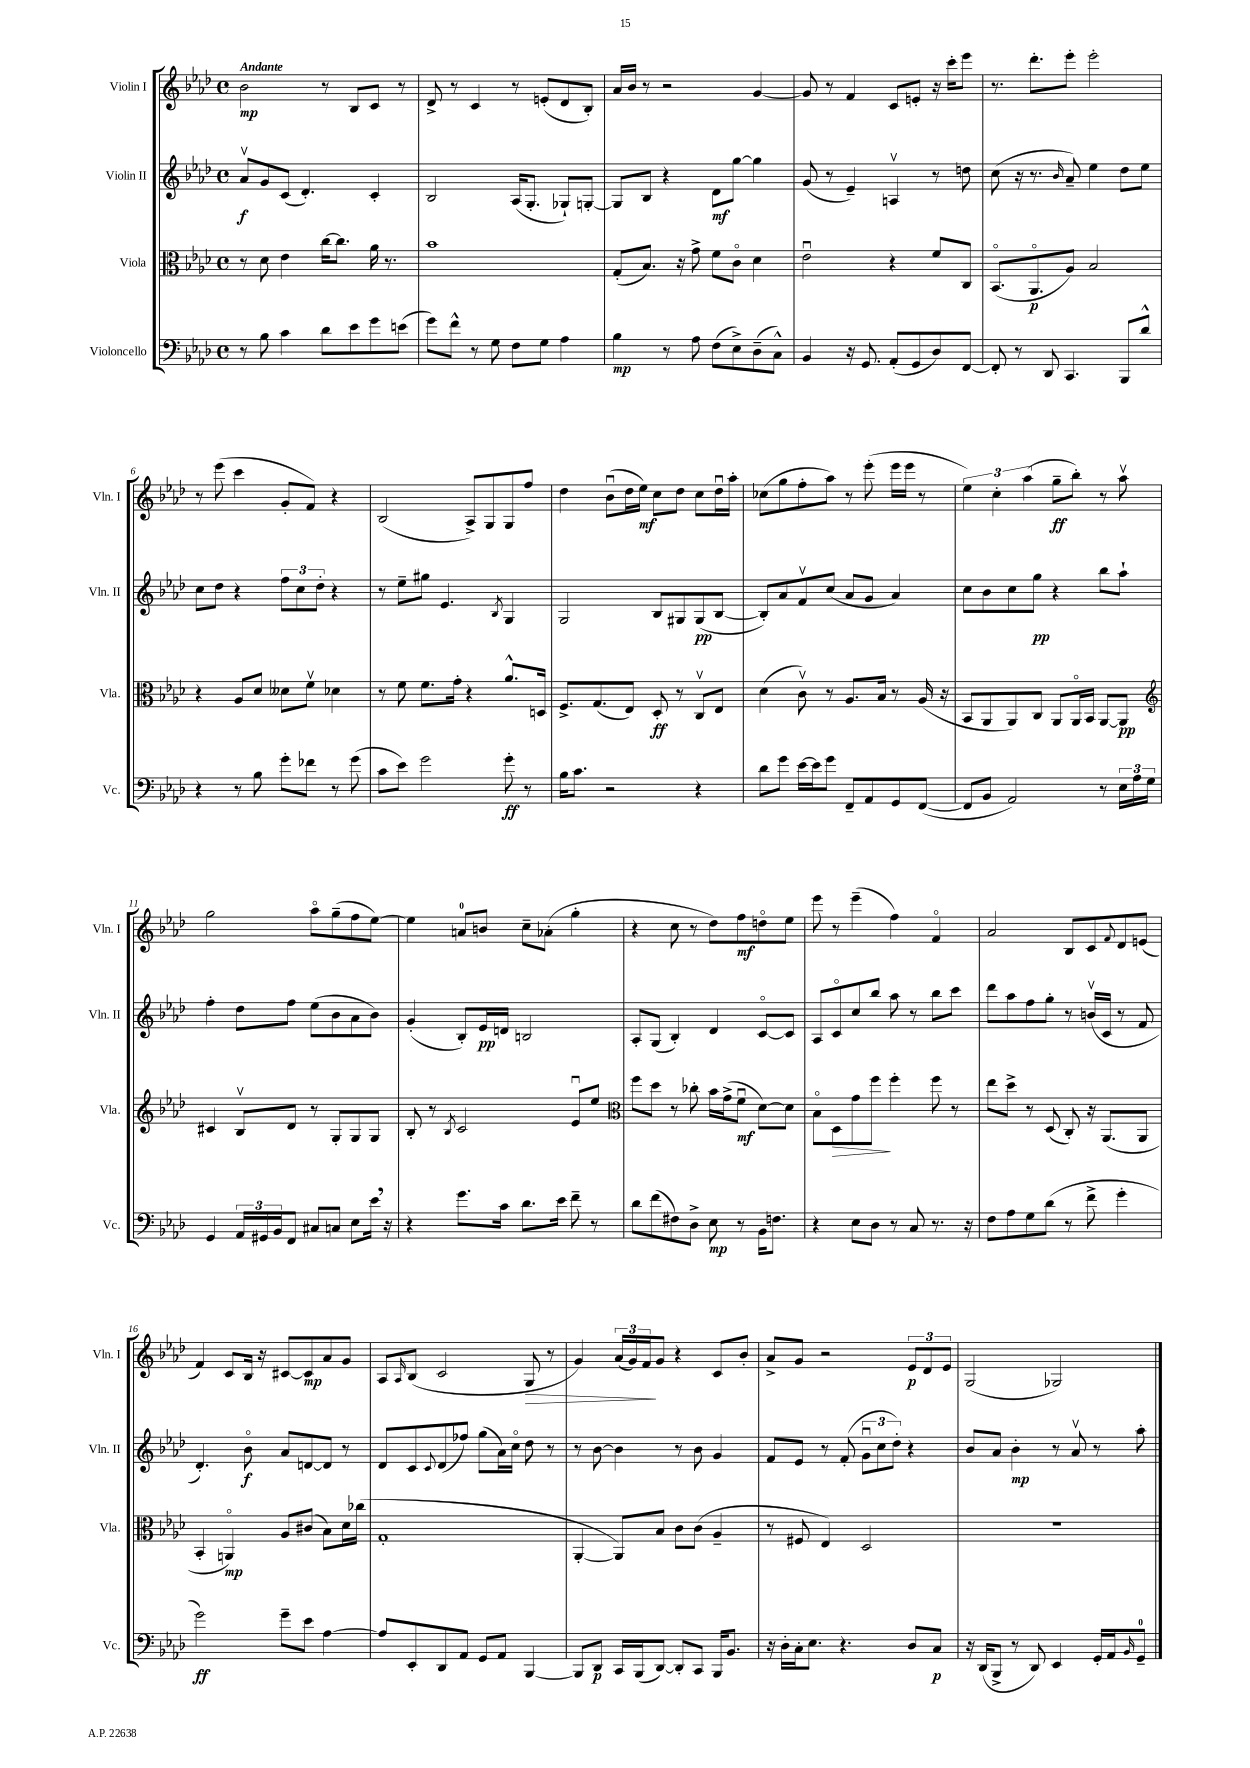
<<
\new StaffGroup <<
\new Staff = "s0" \with { instrumentName = "Violin I" shortInstrumentName = "Vln. I" } {
    \clef treble \key aes \major \defaultTimeSignature \time 4/4 \tempo "Andante"
    bes'2\mp r8 bes8 c'8 r8 |
    des'8-> r8 c'4 r8 e'8-.( des'8 bes8-.) |
    aes'16 bes'16 r8 r2 g'4~ |
    g'8 r8 f'4 c'8 e'8-. r16 c'''16-. ees'''8 |
    r8. des'''8.-. ees'''8-. ees'''2-. |
    r8 ees'''8( c'''4 g'8-. f'8) r4 |
    bes2( aes8->) g8 g8 f''8 |
    des''4 bes'8\downbow( des''16 ees''16\mf) c''8 des''8 c''8 des''16\downbow aes''16-. |
    ces''8( g''8 f''8-. aes''8) r8 ees'''8-.( ees'''16 ees'''16 r8 |
    \tuplet 3/2 { ees''4) c''4-. aes''4( } g''8--\ff bes''8-.) r8 aes''8\upbow |
    g''2 aes''8\flageolet g''8--( f''8 ees''8~) |
    ees''4 a'8-0 b'8 c''8-- aes'8-.( g''4-. |
    r4 c''8 r8 des''8) f''8\mf d''8\flageolet ees''8 |
    ees'''8 r8 ees'''4--( f''4) f'4\flageolet |
    aes'2 bes8 c'8 \appoggiatura { f'8 } des'8 e'8( |
    f'4) c'8 bes16 r16 cis'8~ cis'8\mp aes'8 g'8 |
    aes8 \grace { aes16 } bes8( c'2 g8\> r8 |
    g'4) \tuplet 3/2 { aes'16( g'16) f'16\! } g'8 r4 c'8 bes'8-. |
    aes'8-> g'8 r2 \tuplet 3/2 { ees'8\p des'8 ees'8 } |
    g2( ges2) \bar "|." |
}
\new Staff = "s1" \with { instrumentName = "Violin II" shortInstrumentName = "Vln. II" } {
    \clef treble \key aes \major \defaultTimeSignature \time 4/4
    aes'8\upbow\f g'8 c'8( des'4.-.) c'4-. |
    bes2 aes16( g8.-. ges8-!) g8~-. |
    g8 bes8 r4 des'8\mf g''8~ g''4 |
    g'8( r8 ees'4--) a4\upbow r8 d''8 |
    c''8( r16 r8. \grace { bes'16 } aes'8--) ees''4 des''8 ees''8 |
    c''8 des''8 r4 \tuplet 3/2 { f''8 c''8 des''8-. } r4 |
    r8 ees''8-- gis''8 ees'4. \acciaccatura { bes8 } g4 |
    g2 bes8 gis8 gis8\pp( bes8~ |
    bes8-.) aes'8 f'8\upbow c''8( aes'8 g'8 aes'4) |
    c''8 bes'8 c''8 g''8\pp r4 bes''8 aes''8-! |
    f''4-. des''8 f''8 ees''8( bes'8 aes'8 bes'8) |
    g'4-.( bes8-.) ees'16\pp d'16 b2 |
    aes8-. g8( bes4-.) des'4 c'8~\flageolet c'8 |
    aes8 c'8\flageolet c''8 bes''8 aes''8 r8 bes''8 c'''8 |
    des'''8 aes''8 f''8 g''8-. r8 b'16\upbow( c'16 r8 f'8 |
    des'4.-.) bes'8\flageolet\f aes'8 d'8~ d'8 r8 |
    des'8 c'8 \appoggiatura { c'8 } des'8( fes''8) g''8( aes'16) c''16\flageolet des''8 r8 |
    r8 bes'8~ bes'4 r8 bes'8 g'4 |
    f'8 ees'8 r8 f'8-.( \tuplet 3/2 { g'8\downbow c''8 des''8-.) } r4 |
    bes'8 aes'8 bes'4-.\mp r8 aes'8\upbow r8 aes''8-. \bar "|." |
}
\new Staff = "s2" \with { instrumentName = "Viola" shortInstrumentName = "Vla." } {
    \clef alto \key aes \major \defaultTimeSignature \time 4/4
    r8 des'8 ees'4 c''16~ c''8. aes'16 r8. |
    bes'1 |
    g8-.( bes8.) r16 g'8-> f'8 c'8\flageolet des'4 |
    ees'2\downbow r4 f'8 c8 |
    bes,8.\flageolet( aes,8.\flageolet\p aes8) bes2 |
    r4 aes8 des'8 deses'8 f'8\upbow des'4 |
    r8 f'8 f'8. g'16-. r4 aes'8.-^ d16 |
    f8.-> g8.( ees8) des8-.\ff r8 c8\upbow ees8 |
    des'4( c'8\upbow) r8 aes8. bes16 r8 aes16( r16 |
    bes,8 aes,8 aes,8) c8 aes,8 aes,16\flageolet bes,16 aes,8~ aes,8\pp |
    \clef treble cis'4 bes8\upbow des'8 r8 g8-. g8 g8 |
    bes8-. r8 \acciaccatura { bes8 } c'2 ees'8\downbow ees''8 |
    \clef alto f''8 des''8 r8 ces''8-. bes'16 g'16->( f'8\downbow\mf des'8~) des'8 |
    bes8\flageolet des8\> g'8 f''8\! f''4-. f''8 r8 |
    ees''8 des''8-> r8 des8( c8-.) r16 aes,8.( aes,8 |
    bes,4-. a,4\flageolet\mp) aes8 cis'8( bes8) des'16 ces''16( |
    g1-. |
    aes,4~-. aes,8) bes8 c'8 c'8( aes4-- |
    r8 fis8 ees4) des2 |
    r1 \bar "|." |
}
\new Staff = "s3" \with { instrumentName = "Violoncello" shortInstrumentName = "Vc." } {
    \clef bass \key aes \major \defaultTimeSignature \time 4/4
    r8 bes8 c'4 des'8 ees'8 g'8 e'8( |
    g'8) f'8-^ r8 g8 f8 g8 aes4 |
    bes4\mp r8 aes8 f8( ees8->) des8--( c8-^) |
    bes,4 r16 g,8. aes,8-.( g,8 des8) f,8~ |
    f,8-. r8 des,8 c,4. bes,,8 des'8-^ |
    r4 r8 bes8 g'8-. fes'8 r8 g'8( |
    c'8 ees'8) g'2 g'8-.\ff r8 |
    bes16 c'8. r2 r4 |
    des'8 g'8 ees'16~ ees'16 g'8 f,8-- aes,8 g,8 f,8~( |
    f,8 bes,8 aes,2) r8 \tuplet 3/2 { ees16 aes16 g16 } |
    g,4 \tuplet 3/2 { aes,16 gis,16 bes,16 } f,8 cis8 c8 ees8 ees'16 \breathe r16 |
    r4 g'8. c'16 des'8. ees'16 f'8-- r8 |
    des'8 f'8( fis8) des8-> ees8\mp r8 bes,16 f8. |
    r4 ees8 des8 r8 c8 r8. r16 |
    f8 aes8 g8 des'8( r8 f'8-> g'4-. |
    g'2\ff) g'8-- ees'8 aes4~ |
    aes8 ees,8-. des,8 aes,8 g,8 aes,8 bes,,4~ |
    bes,,8 des,8\p c,16 bes,,16( des,8~) des,8-. c,8 bes,,16 bes,8. |
    r16 des16-. c16-. ees8. r4. des8 c8\p |
    r16 des,16( bes,,8-> r8 des,8) ees,4 g,16-. aes,16 \grace { bes,16 } g,8-0-- \bar "|." |
}
>>
>>
